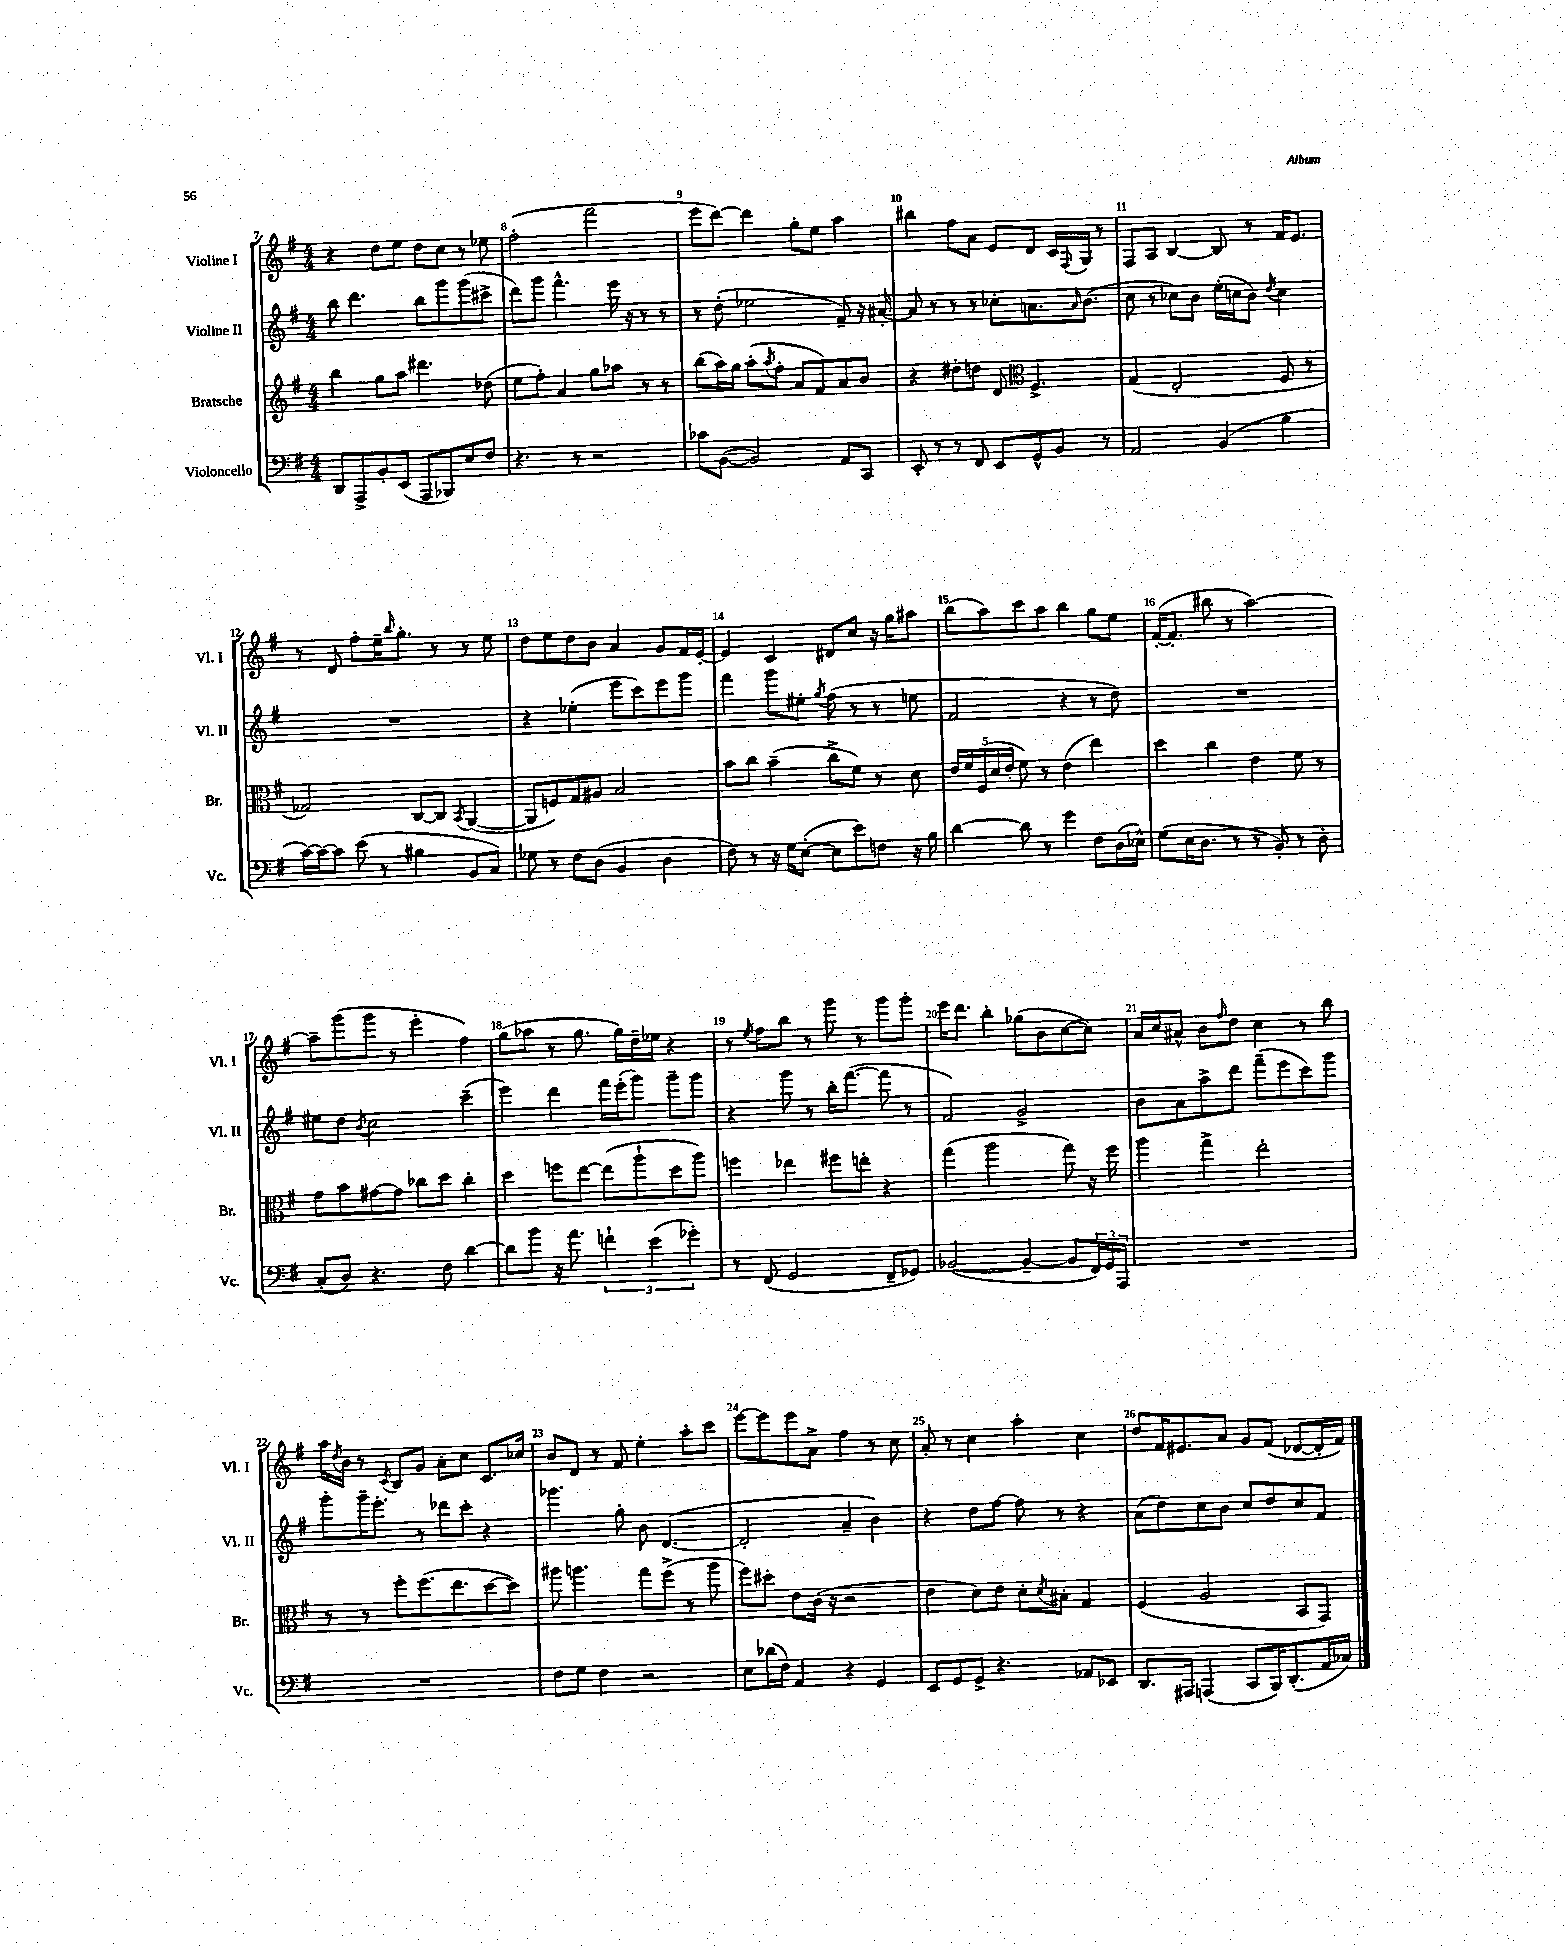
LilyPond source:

<<
\new StaffGroup <<
\new Staff = "s0" \with { instrumentName = "Violine I" shortInstrumentName = "Vl. I" } {
    \clef treble \key g \major \numericTimeSignature \time 4/4
    r4 d''8 e''8 d''8 c''8 r8 ees''8 |
    fis''2-.( fis'''2 |
    e'''8 d'''8~) d'''4 g''8-. e''8 a''4 |
    bis''4 fis''8 a'8 e'8 d'8 c'16 \appoggiatura { fis8 } g16 r8 |
    fis8 a8 b4~ b8 r8 fis'16 e'8. |
    r8 d'8 fis''8-. e''16-- \grace { b''16 } g''8.-. r8 r8 e''8 |
    d''8 e''8 d''8 b'8 a'4 g'8 fis'16 e'16~-. |
    e'4 c'4 dis'8 c''8 r16 g''16 ais''8 |
    b''8( a''8) c'''8 a''8 b''4 g''8 e''8 |
    fis'16~-.( fis'8.-. bis''8 r8 a''2~) |
    a''8-- g'''8( g'''8 r8 e'''4-. fis''4) |
    g''8( aes''8 r8 g''8. g''16) d''16-- ees''16 r4 |
    r8 \acciaccatura { e''8 } fis''8 b''8 r8 g'''8 r8 g'''8 g'''8-. |
    e'''16 d'''8. b''4-. ges''8( b'8 c''8~ c''8) |
    a'16 c''16 ais'8-^ b'8 \grace { fis''16 } d''8 c''4 r8 b''8 |
    a''16 \acciaccatura { d''8 } b'16 r8 \acciaccatura { c'8 } b8 g'8 a'8-. c''8 c'8. ces''16 |
    b'8 d'8 r8 fis'8 e''4-. a''8-. c'''8 |
    e'''8~ e'''8 e'''8 a'8-> fis''4 r8 c''8 |
    a'8-. r8 c''4 a''4-. c''4 |
    d''8 fis'16 eis'8. a'8 g'8 fis'8( des'8~ des'16-. fis'16) \bar "|." |
}
\new Staff = "s1" \with { instrumentName = "Violine II" shortInstrumentName = "Vl. II" } {
    \clef treble \key g \major \numericTimeSignature \time 4/4
    b''8 d'''4. b''8 g'''8 g'''8( cis'''8-> |
    d'''8) g'''8 fis'''4.-^ e'''16 r16 r8 r8 |
    r8 d''8-.( ees''2 fis'8--) r16 ais'16~-. |
    ais'8 r8 r8 r8 ces''8-. a'8. \grace { a'16 } b'8.( |
    c''8 r8 ces''8) b'8 e''16-.( c''16 b'8) \acciaccatura { d''8 } c''4 |
    R1 |
    r4 ees''4-.( e'''8 c'''8) e'''8 g'''8 |
    fis'''4 g'''8 eis''8-. \acciaccatura { g''8 } fis''8( r8 r8 e''8 |
    fis'2 r4 r8 d''8) |
    R1 |
    eis''8 d''8 \acciaccatura { b'8 } c''2 c'''4--( |
    e'''4) d'''4 fis'''16 e'''16-.( g'''8) g'''8-- g'''8 |
    r4 g'''8 r8 b''16-. fis'''8.~( fis'''8 r8 |
    fis'2) g'2-> |
    b'8 a'8 a''8-> d'''8 fis'''8--( e'''8 c'''8) g'''8 |
    g'''8-. g'''16-- e'''8.-. r8 des'''8 c'''8-. r4 |
    ges'''4. g''8-. b'8 d'4.~( |
    d'2-. a'4-- b'4) |
    r4 d''8 fis''8~ fis''8 r8 r4 |
    a'8( d''8) c''8 b'8 c''8 d''8 c''8 fis'8 \bar "|." |
}
\new Staff = "s2" \with { instrumentName = "Bratsche" shortInstrumentName = "Br." } {
    \clef treble \key g \major \numericTimeSignature \time 4/4
    b''4 g''8 a''8 dis'''4. des''8( |
    e''8 fis''8-.) a'4 g''8 aes''8 r8 r8 |
    b''8( a''16) g''16 a''8-.( \acciaccatura { a''8 } fis''8-. a'8 fis'8) a'8 b'8 |
    r4 dis''8-. d''8 d'8 \clef alto fis4.-> |
    g4( e2-. fis8 r8 |
    ges2) c8~ c8 \acciaccatura { b,8 } a,4~( |
    a,8 f8) g8 ais8 b2 |
    b'8 c''8 b'4--( c''8-> fis'8) r8 d'8 |
    \tuplet 5/4 { e'16 fis'16 fis16( d'16 e'16-. } fis'8) r8 e'4( e''4) |
    d''4 c''4 e'4 fis'8 r8 |
    g'8 b'8 gis'8~ gis'8 ces''8 d''8 ces''4-. |
    d''4 f''8 e''8~ e''8( a''8-! d''8 a''8) |
    f''4 ees''4 fis''8 e''8-. r4 |
    g''4( a''2 g''8) r16 fis''16 |
    a''4 g''4-> e''2-. |
    r8 r8 fis''8-. fis''8.( e''8. d''8~ d''8) |
    ais''8 a''4. g''8 fis''8->( r8 a''8 |
    fis''8) dis''8-. e'8 c'16( r16 r2 |
    e'4 d'8) e'8 d'8-. \acciaccatura { d'8 } bis8-. g4 |
    fis4( a2 b,8 g,8) \bar "|." |
}
\new Staff = "s3" \with { instrumentName = "Violoncello" shortInstrumentName = "Vc." } {
    \clef bass \key g \major \numericTimeSignature \time 4/4
    d,8 a,,8-> b,8-. e,8( a,,8 bes,,8) e8 fis8 |
    r4. r8 r2 |
    ces'8 b,8~( b,2) a,8 c,8 |
    e,8-. r8 r8 fis,8 e,8 g,8-^ b,8 r8 |
    a,2 b,4( b4 |
    c'16~) c'16~ c'8 e'8( r8 bis4 b,8 c8) |
    ges8 r8 fis8 d8( b,4 d4 |
    fis8) r8 r16 g16 e8~-.( e8 e'8) f8 r16 b16 |
    d'4~ d'8 r8 g'4 fis8 d16( ees16-^) |
    g8( e16 d8. r8 r8 b,8-.) r8 d8-. |
    c8-.( d8) r4. fis8 d'4~ |
    d'8 b'8 r16 a'8. \tuplet 3/2 { f'4-! e'4( ges'4-.) } |
    r8 fis,8( g,2 fis,8-- ges,8) |
    bes,2~( bes,4~-- bes,8 \tuplet 3/2 { fis,16) g,16 a,,16 } |
    R1 |
    R1 |
    fis8 g8 fis4 r2 |
    e8 des'16( fis16) a,4 r4 g,4 |
    e,8 g,8 g,8-> r4. aes,8 ees,8 |
    d,8. ais,,16 a,,4( c,8 b,,16) d,8.-.( a,16 ces16) \bar "|." |
}
>>
>>
\layout { \context { \Score currentBarNumber = #7 \override BarNumber.break-visibility = ##(#f #t #t) barNumberVisibility = #all-bar-numbers-visible } }
